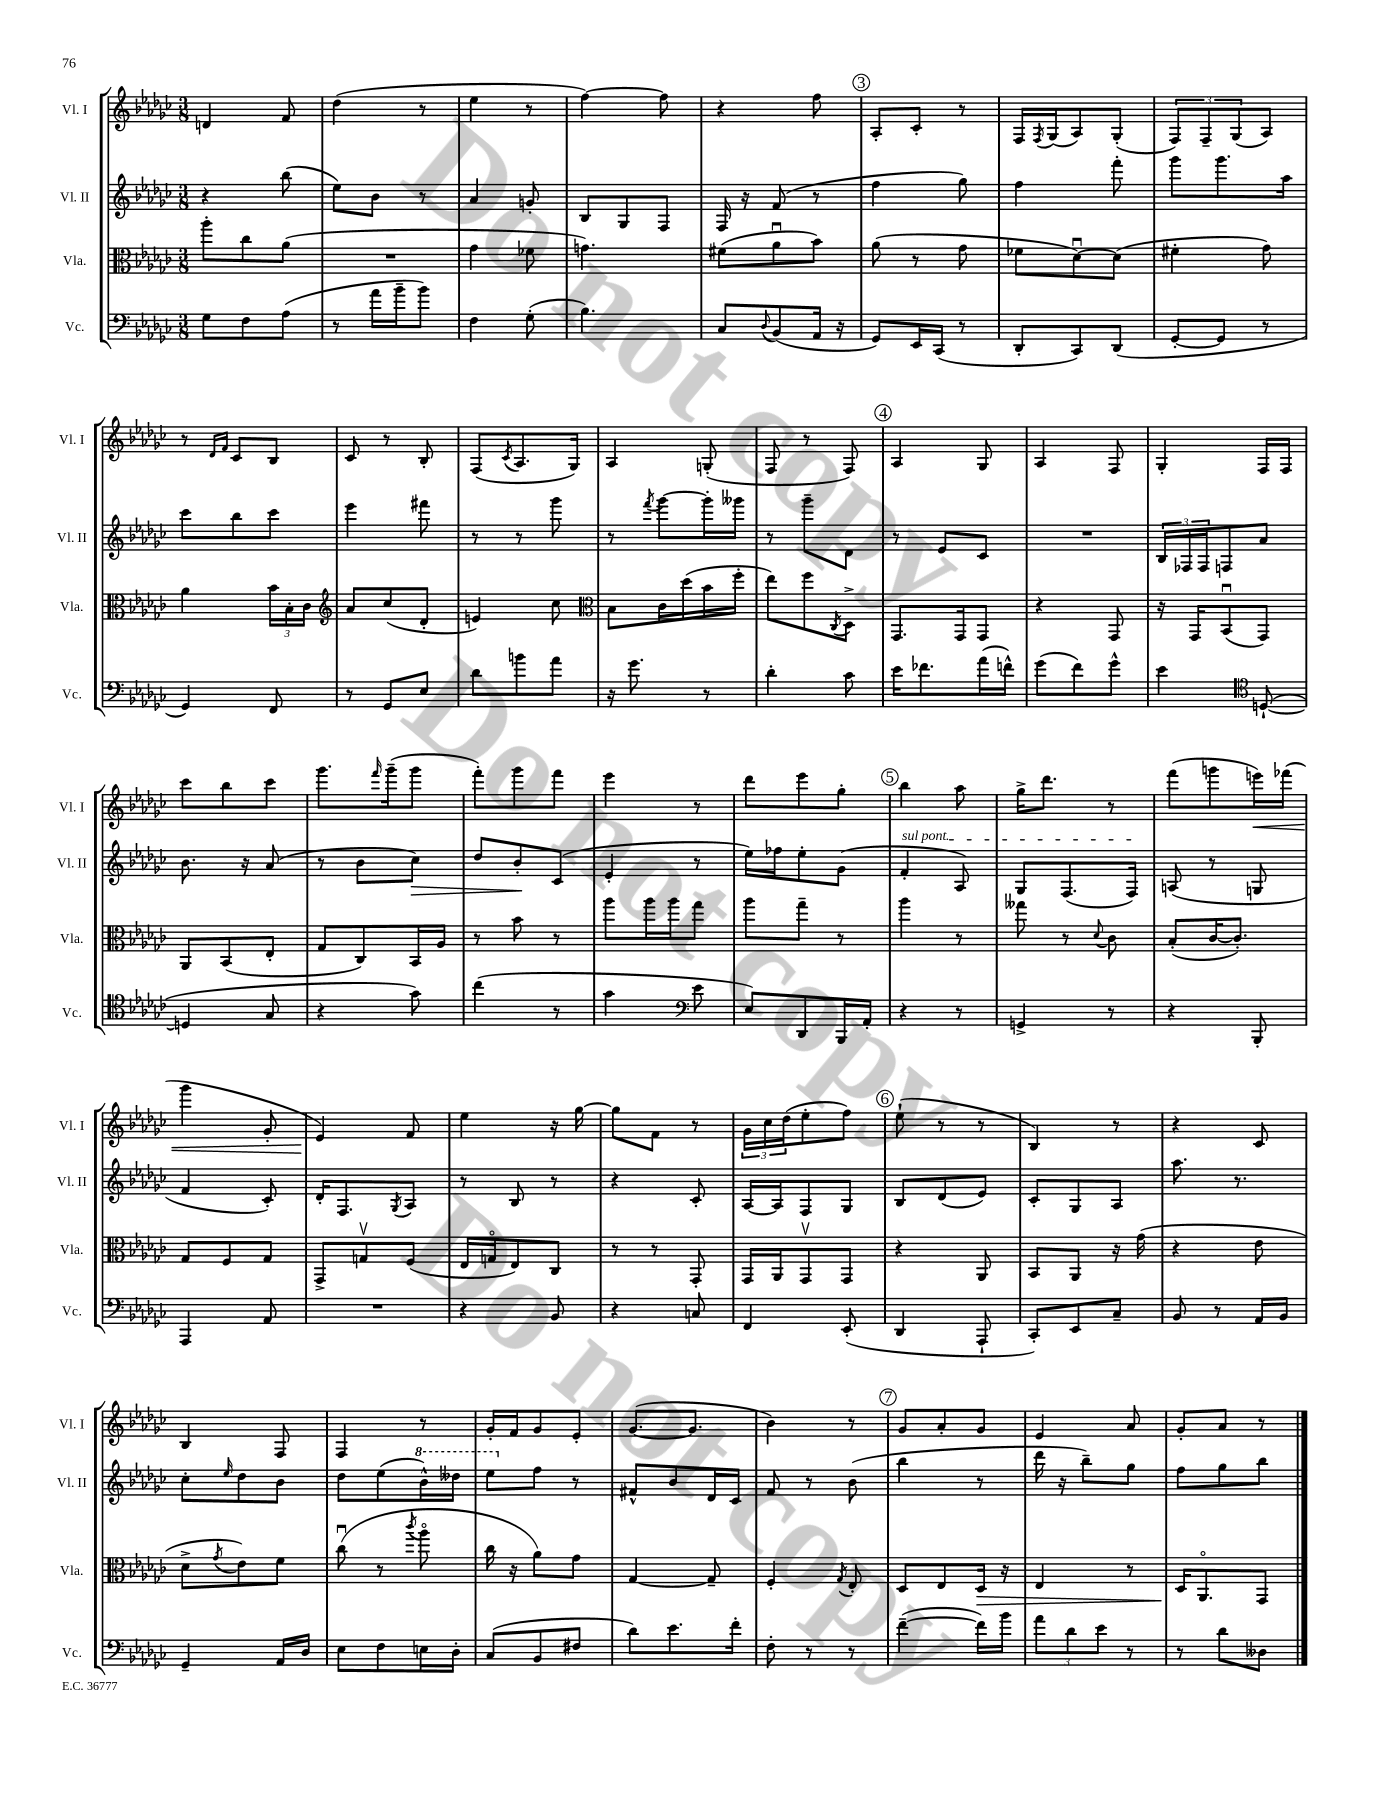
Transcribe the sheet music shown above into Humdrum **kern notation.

**kern	**kern	**dynam	**kern	**dynam	**kern	**dynam
*part4	*part3	*part3	*part2	*part2	*part1	*part1
*staff4	*staff3	*staff3	*staff2	*staff2	*staff1	*staff1
*I"Vc.	*I"Vla.	*	*I"Vl. II	*	*I"Vl. I	*
*I'Vc.	*I'Vla.	*	*I'Vl. II	*	*I'Vl. I	*
*clefF4	*clefC3	*	*clefG2	*	*clefG2	*
*k[b-e-a-d-g-c-]	*k[b-e-a-d-g-c-]	*	*k[b-e-a-d-g-c-]	*	*k[b-e-a-d-g-c-]	*
*M3/8	*M3/8	*	*M3/8	*	*M3/8	*
=117	=117	=117	=117	=117	=117	=117
8G-\L	8aa-'\L	.	4r	.	4dn/	.
8F\	8cc-\	.	.	.	.	.
(8A-\J	(8a-\J	.	(8bb-\	.	8f/	.
=118	=118	=118	=118	=118	=118	=118
8r	4.r	.	8ee-\L)	.	(4dd-\	.
16a-\LL	.	.	8b-\J	.	.	.
16b-~\J	.	.	.	.	.	.
8b-\J)	.	.	8r	.	8r	.
=119	=119	=119	=119	=119	=119	=119
4F\	4g-\	.	4a-/	.	4ee-\	.
(8G-'\	8f-X\	.	8gn'/	.	8r	.
=120	=120	=120	=120	=120	=120	=120
4.B-\)	4.gn\)	.	8B-/L	.	[4ff\)	.
.	.	.	8G-/	.	.	.
.	.	.	8F/J	.	8ff\]	.
=121	=121	=121	=121	=121	=121	=121
8C-/L	(8f#X\L	.	16F/	.	4r	.
.	.	.	16r	.	.	.
8qqD-/	.	.	.	.	.	.
(8BB-/	8a-u\	.	(8f/	.	.	.
16AA-/Jk	8b-\J)	.	8r	.	8ff\	.
16r	.	.	.	.	.	.
!!LO:REH:place=s1:t=3
=122	=122	=122	=122	=122	=122	=122
8GG-/L)	(8a-\	.	4ff\	.	8A-'/L	.
16EE-/L	8r	.	.	.	8c-'/J	.
(16CC-/JJ	.	.	.	.	.	.
8r	8g-\	.	8gg-\)	.	8r	.
=123	=123	=123	=123	=123	=123	=123
8DD-'/L	8f-X\L	.	4ff\	.	16F/LL	.
.	.	.	.	.	8qF/	.
.	.	.	.	.	(16G-/J	.
8CC-/)	[8d-u\)	.	.	.	8A-/)	.
(8DD-/J	(8d-\J]	.	8fff'\	.	(8G-'/J	.
=124	=124	=124	=124	=124	=124	=124
[8GG-'/L	4f#X'\	.	8ggg-\L	.	12F/L)	.
.	.	.	.	.	12F~/	.
8GG-/J]	.	.	8.ggg-\	.	.	.
.	.	.	.	.	(12G-/	.
8r	8g-\)	.	.	.	8A-/J)	.
.	.	.	16aa-\Jk	.	.	.
!!LO:LB:g=z
=125	=125	=125	=125	=125	=125	=125
4GG-/)	4a-\	.	8ccc-\L	.	8r	.
.	.	.	.	.	16qqd-/LL	.
.	.	.	.	.	16qqf/JJ	.
.	.	.	8bb-\	.	8c-/L	.
8FF/	24b-\LL	.	8ccc-\J	.	8B-/J	.
.	24B-'\	.	.	.	.	.
.	24c-\JJ	.	.	.	.	.
=126	=126	=126	=126	=126	=126	=126
*	*clefG2	*	*	*	*	*
8r	8a-/L	.	4eee-\	.	8c-/	.
8GG-/L	(8cc-/	.	.	.	8r	.
8E-/J	8d-'/J	.	8fff#X\	.	8B-'/	.
=127	=127	=127	=127	=127	=127	=127
8d-\L	4en/)	.	8r	.	(8F/L	.
.	.	.	.	.	8qc-/	.
8bn\	.	.	8r	.	8.A-/	.
8a-\J	8cc-\	.	8ggg-\	.	.	.
.	.	.	.	.	16G-/Jk)	.
=128	=128	=128	=128	=128	=128	=128
*	*clefC3	*	*	*	*	*
16r	8B-\L	.	8r	.	4A-/	.
8.g-\	.	.	.	.	.	.
.	.	.	8qfff/	.	.	.
.	16c-\L	.	[8ggg-\L	.	.	.
.	(16dd-\	.	.	.	.	.
8r	16b-\	.	16ggg-'\L]	.	(8Gn'/	.
.	16ff'\JJ	.	16ggg--X\JJ	.	.	.
=129	=129	=129	=129	=129	=129	=129
4d-'\	8ee-\L)	.	8r	.	8F/	.
.	8ff\	.	8ggg-~\L	.	8r	.
.	8qC-/	.	.	.	.	.
8c-\	8D-^\J	.	8d-\J	.	8F/)	.
!!LO:REH:place=s1:t=4
=130	=130	=130	=130	=130	=130	=130
16e-\KL	8.GG-/L	.	8r	.	4A-/	.
8.f-X\	.	.	.	.	.	.
.	.	.	8e-/L	.	.	.
.	16GG-/k	.	.	.	.	.
(16a-\L	8GG-/J	.	8c-/J	.	8G-/	.
16fn^^\JJ)	.	.	.	.	.	.
=131	=131	=131	=131	=131	=131	=131
(8g-\L	4r	.	4.r	.	4A-/	.
8f\)	.	.	.	.	.	.
8g-^^\J	8GG-/	.	.	.	8F/	.
=132	=132	=132	=132	=132	=132	=132
4e-\	16r	.	24B-/LL	.	4G-'/	.
.	.	.	24F-X/	.	.	.
.	16GG-/KL	.	.	.	.	.
.	.	.	24F-/J	.	.	.
.	(8BB-u/	.	8Fn/	.	.	.
*clefC4	*	*	*	*	*	*
([8Dn`/	8GG-/J)	.	8a-/J	.	16F/LL	.
.	.	.	.	.	16F/JJ	.
!!LO:LB:g=z
=133	=133	=133	=133	=133	=133	=133
4Dn/]	8AA-/L	.	8.b-\	.	8ccc-\L	.
.	(8BB-/	.	.	.	8bb-\	.
.	.	.	16r	.	.	.
8G-/	8E-'/J	.	(8a-/	.	8ccc-\J	.
=134	=134	=134	=134	=134	=134	=134
4r	8G-/L	.	8r	.	8.ggg-\L	.
.	8C-/)	.	8b-\L	.	.	.
.	.	.	.	.	16qqfff/	.
.	.	.	.	.	(16ggg-~\k	.
!	!	!	!	!LO:HP:b	!	!
8g-\)	16BB-/L	.	8cc-\J)	>	8ggg-\J	.
.	16A-/JJ	.	.	.	.	.
=135	=135	=135	=135	=135	=135	=135
(4cc-\	8r	.	8dd-/L	.	8fff'\L)	.
.	8b-\	.	8b-'/	.	8ggg-\	.
8r	8r	.	(8c-/J	]	8fff\J	.
=136	=136	=136	=136	=136	=136	=136
4g-\	8aa-\L	.	4e-'/	.	4eee-\	.
.	16aa-\L	.	.	.	.	.
.	16aa-\J	.	.	.	.	.
*clefF4	*	*	*	*	*	*
8e-\	8gg-\J	.	8r	.	8r	.
=137	=137	=137	=137	=137	=137	=137
8E-/L)	8aa-\L	.	16ee-\LL)	.	8ddd-\L	.
.	.	.	16ff-X\J	.	.	.
8DD-/	8gg-~\J	.	8ee-'\	.	8eee-\	.
16BBB-/L	8r	.	(8g-\J	.	8gg-'\J	.
16AA-'/JJ	.	.	.	.	.	.
!!LO:REH:place=s1:t=5
=138	=138	=138	=138	=138	=138	=138
!	!	!	!LO:TX:a:i:t=sul pont.	!	!	!
4r	4aa-\	.	4f'/	.	4bb-\	.
8r	8r	.	8A-/)	.	8aa-\	.
=139	=139	=139	=139	=139	=139	=139
4GGn^/	8gg--X\	.	8G-/L	.	16gg-^\KL	.
.	.	.	.	.	8.ddd-\J	.
.	8r	.	(8.F/	.	.	.
.	8qqd-/	.	.	.	.	.
8r	8c-\	.	.	.	8r	.
.	.	.	16F/Jk)	.	.	.
=140	=140	=140	=140	=140	=140	=140
4r	(8B-'/L	.	(8An/	.	(8fff\L	.
.	[16c-/K	.	8r	.	8gggn\	.
.	8.c-'/J])	.	.	.	.	.
!	!	!	!	!	!	!LO:HP:b
8BBB-'/	.	.	8Gn/	.	16eeen\L)	<
.	.	.	.	.	(16fff-X\JJ	.
!!LO:LB:g=z
=141	=141	=141	=141	=141	=141	=141
4AAA-/	8G-/L	.	4f/	.	4ggg-\	.
.	8F/	.	.	.	.	.
8AA-/	8G-/J	.	8c-'/)	.	8g-'/	.
=142	=142	=142	=142	=142	=142	=142
4.r	8GG-^/L	.	16d-'/KL	.	4e-/)	.
.	.	.	8.F/	.	.	.
.	8Gnv/	.	.	.	.	.
.	.	.	8qG-/	.	.	.
.	(8F/J	.	8A-/J	.	8f/	[
=143	=143	=143	=143	=143	=143	=143
4r	16E-/LL	.	8r	.	4ee-\	.
.	16Gn/J	.	.	.	.	.
.	8E-/)	.	8B-/	.	.	.
8BB-/	8C-/J	.	8r	.	16r	.
.	.	.	.	.	[16gg-\	.
=144	=144	=144	=144	=144	=144	=144
4r	8r	.	4r	.	8gg-\L]	.
.	8r	.	.	.	8f\J	.
8Cn/	8GG-'/	.	8c-'/	.	8r	.
=145	=145	=145	=145	=145	=145	=145
4FF/	16GG-/LL	.	[16A-/LL	.	24g-\LL	.
.	.	.	.	.	24cc-\	.
.	16AA-/J	.	16A-/J]	.	.	.
.	.	.	.	.	(24dd-\J	.
.	8GG-v/	.	8F/	.	8ee-'\	.
(8EE-'/	8GG-/J	.	8G-/J	.	8ff\J)	.
!!LO:REH:place=s1:t=6
=146	=146	=146	=146	=146	=146	=146
4DD-/	4r	.	8B-/L	.	(8ee-`\	.
.	.	.	(8d-/	.	8r	.
8AAA-`/	8AA-/	.	8e-/J)	.	8r	.
=147	=147	=147	=147	=147	=147	=147
8CC-'/L)	8BB-/L	.	8c-'/L	.	4B-/)	.
8EE-/	8AA-/J	.	8G-/	.	.	.
8C-~/J	16r	.	8A-/J	.	8r	.
.	(16g-\	.	.	.	.	.
=148	=148	=148	=148	=148	=148	=148
8BB-/	4r	.	8.aa-\	.	4r	.
8r	.	.	.	.	.	.
.	.	.	8.r	.	.	.
16AA-/LL	8e-\	.	.	.	8c-/	.
16BB-/JJ	.	.	.	.	.	.
!!LO:LB:g=z
=149	=149	=149	=149	=149	=149	=149
4GG-~/	8d-^\L	.	8cc-'\L	.	4B-/	.
.	8qg-/	.	16qqee-/	.	.	.
.	8e-\)	.	8dd-\	.	.	.
16AA-/LL	8f\J	.	8b-\J	.	8F/	.
16D-/JJ	.	.	.	.	.	.
=150	=150	=150	=150	=150	=150	=150
8E-\L	(8cc-u\	.	8dd-\L	.	4F/	.
8F\	8r	.	(8ee-\	.	.	.
.	8qccc-/	.	.	.	.	.
*	*	*	*8va	*	*	*
16En\L	8aa-\	.	16bb-^^\L)	.	8r	.
16D-'\JJ	.	.	16ddd--X\JJ	.	.	.
=151	=151	=151	=151	=151	=151	=151
(8C-/L	16cc-\	.	8eee-\L	.	16g-'/LL	.
.	16r	.	.	.	16f/J	.
*	*	*	*X8va	*	*	*
8BB-/	8a-\L)	.	8ff\J	.	8g-/	.
8F#X/J	8g-\J	.	8r	.	8e-'/J	.
=152	=152	=152	=152	=152	=152	=152
8d-\L)	[4G-/	.	8f#X^^/L	.	([8.g-/L	.
8.e-\	.	.	8b-/	.	.	.
.	.	.	.	.	8.g-/J]	.
.	8G-~/]	.	16d-/L	.	.	.
16f'\Jk	.	.	16c-/JJ	.	.	.
=153	=153	=153	=153	=153	=153	=153
8F'\	4F'/	.	8f/	.	4b-\)	.
8r	.	.	8r	.	.	.
.	8qG-/	.	.	.	.	.
8r	8E-'/	.	(8b-\	.	8r	.
!!LO:REH:place=s1:t=7
=154	=154	=154	=154	=154	=154	=154
([4f~\	8D-/L	.	4bb-\	.	8g-/L	.
.	8E-/	.	.	.	8a-'/	.
!	!	!LO:HP:b	!	!	!	!
16f\LL])	16D-/Jk	>	8r	.	8g-/J	.
16b-\JJ	16r	.	.	.	.	.
=155	=155	=155	=155	=155	=155	=155
12a-\L	4E-/	.	16ddd-\	.	4e-/	.
.	.	.	16r	.	.	.
12d-\	.	.	.	.	.	.
.	.	.	8bb-~\L)	.	.	.
12e-\J	.	.	.	.	.	.
8r	8r	.	8gg-\J	.	8a-/	.
=156	=156	=156	=156	=156	=156	=156
8r	16D-/KL	.	8ff\L	.	8g-'/L	.
.	8.AA-/	]	.	.	.	.
8d-\L	.	.	8gg-\	.	8a-/J	.
8D--X\J	8GG-/J	.	8bb-\J	.	8r	.
==	==	==	==	==	==	==
*-	*-	*-	*-	*-	*-	*-
